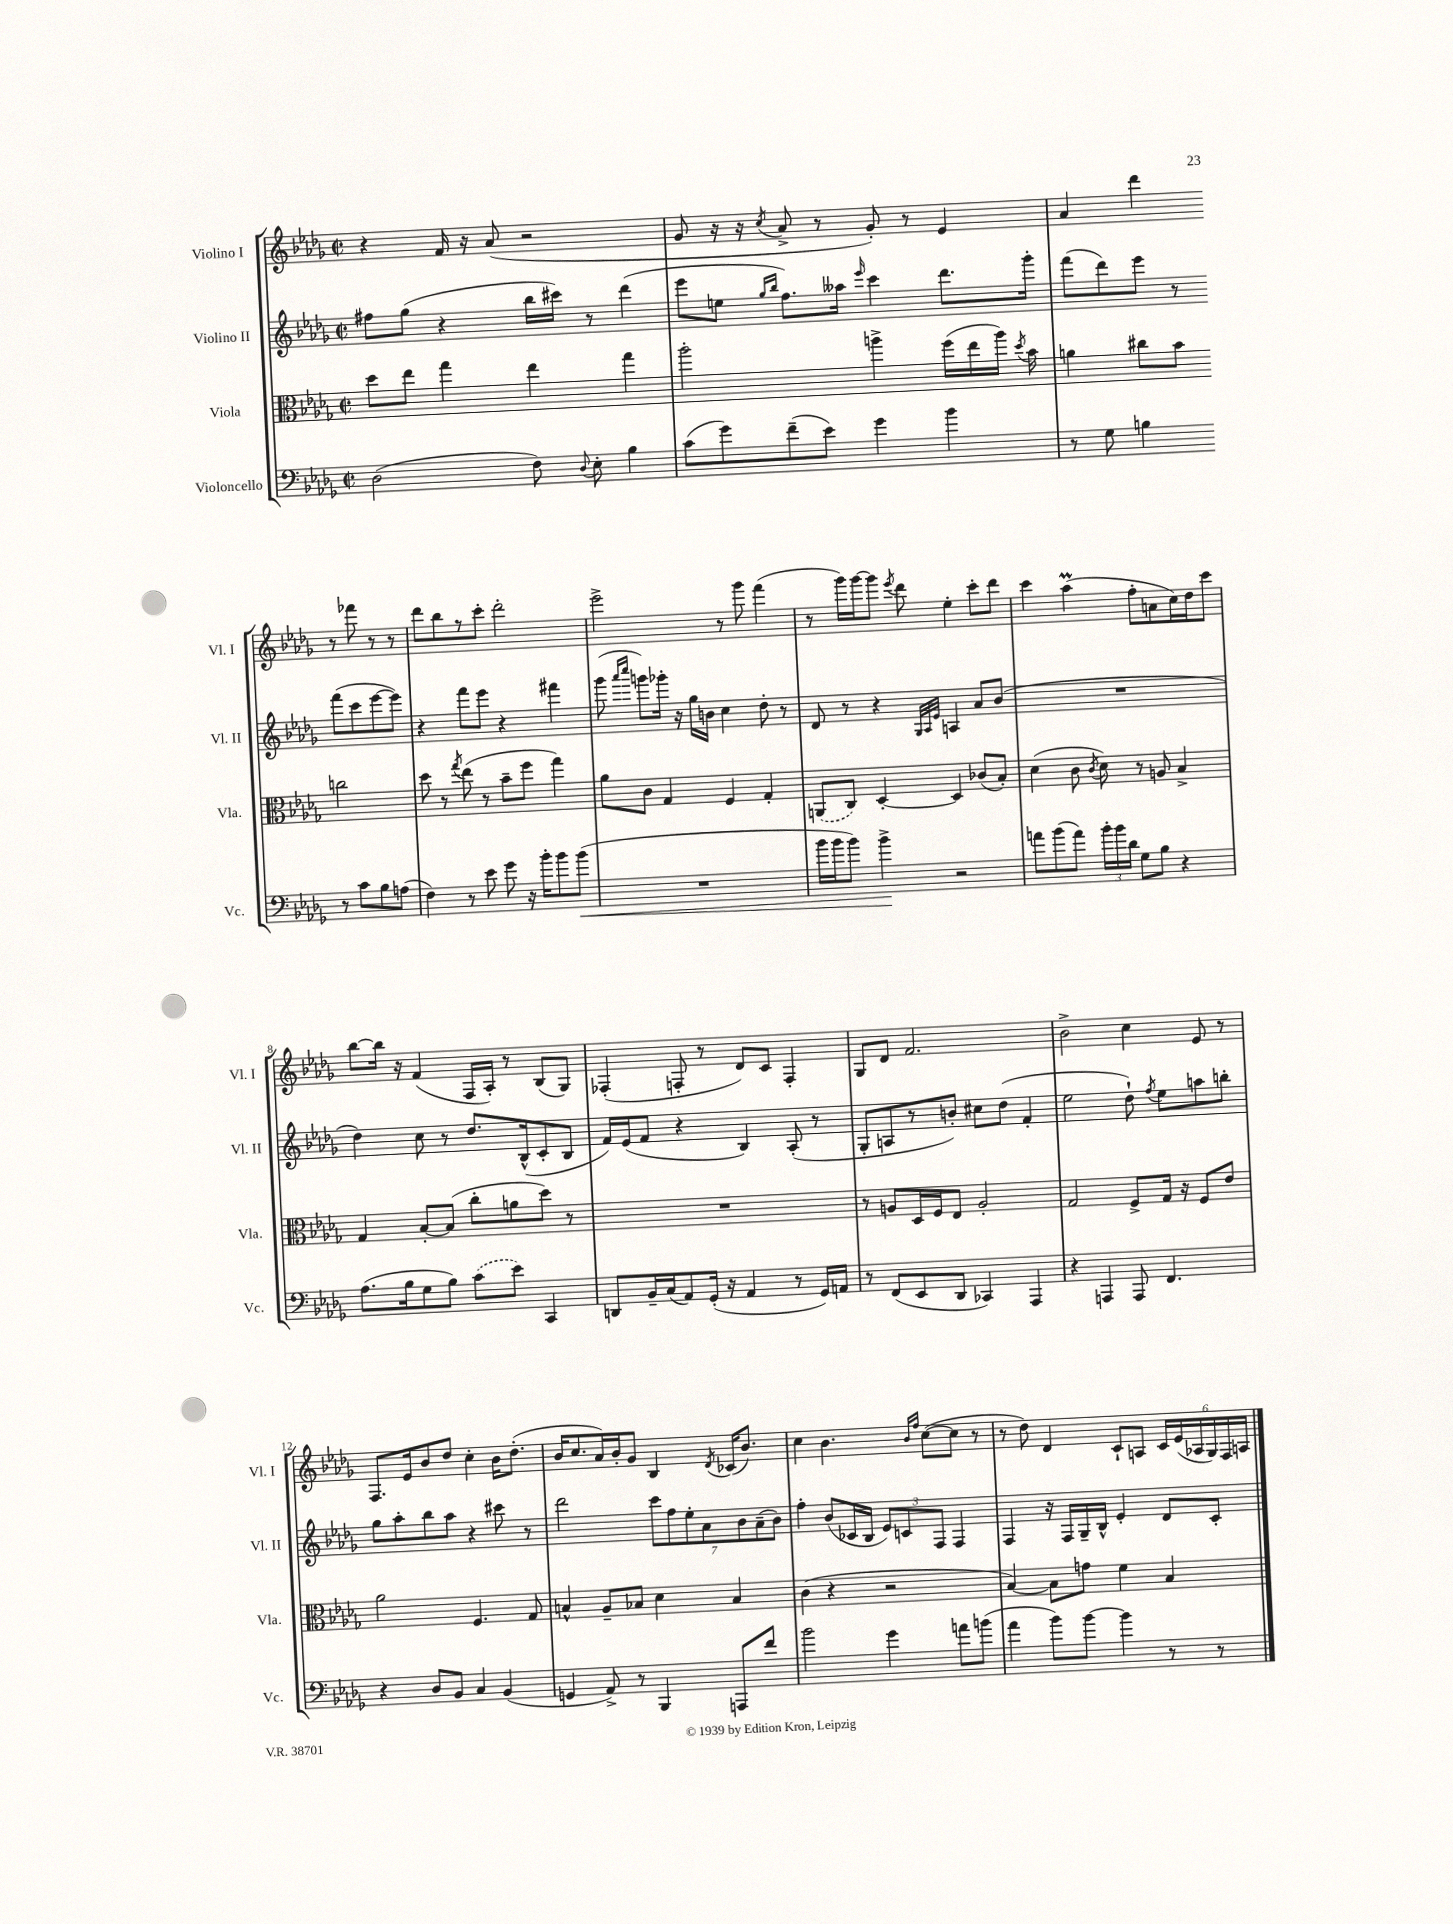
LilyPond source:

<<
\new StaffGroup <<
\new Staff = "s0" \with { instrumentName = "Violino I" shortInstrumentName = "Vl. I" } {
    \clef treble \key des \major \defaultTimeSignature \time 2/2
    \autoBeamOff r4 f'16 r16 aes'8( r2 |
    ges'8 r16 r16 \acciaccatura { c''8 } aes'8-> r8 ges'8-.) r8 ees'4 |
    aes'4 des'''4 r8 fes'''8 r8 r8 |
    des'''8[ bes''8 r8 c'''8]-. des'''2-. |
    ees'''2-> r8 ges'''8 f'''4( |
    r8 ges'''16[) ges'''16~ ges'''8] \acciaccatura { ees'''8 } des'''8 ees''4-. c'''8[-. des'''8] |
    c'''4 aes''4\prall( f''8[-. a'8 c''16) des''16 c'''8] |
    bes''8[~ bes''16] r16 f'4( f16[ aes16]-.) r8 bes8[( ges8]) |
    fes4-.( f8-. r8 des'8[) c'8] f4-. |
    ges8[ des'8] f'2. |
    bes'2-> c''4 ees'8 r8 |
    f8.[ ees'16 bes'8 des''8] c''4-. bes'16[ des''8.]-.( |
    bes'16[ c''8. aes'16) bes'16-. ges'8] bes4 \acciaccatura { des'8 } ces'16[( bes'8.]) |
    c''4 bes'4. \grace { bes'16[ f''16] } c''8[~( c''8] r8 |
    r8 des''8) des'4 c'8[-! a8] \tuplet 6/4 { c'16[ ees'16( aes16 ges16) f16 a16] } \bar "|." |
}
\new Staff = "s1" \with { instrumentName = "Violino II" shortInstrumentName = "Vl. II" } {
    \clef treble \key des \major \defaultTimeSignature \time 2/2
    \autoBeamOff fis''8[ ges''8]( r4 bes''16[ cis'''16]) r8 des'''4( |
    ees'''8[ e''8] \grace { ges''16[ bes''16] } f''8.[) aeses''16] \grace { ees'''16 } c'''4 des'''8.[ ges'''16]-. |
    f'''8[( des'''8) ees'''8] r8 f'''8[( c'''8 ees'''8~ ees'''8]) |
    r4 f'''8[ ees'''8] r4 fis'''4 |
    ges'''8( \grace { aes'''16[ c''''16] } g'''8[) ges'''16]-. r16 ges''16[ b'16] c''4 des''8-. r8 |
    des'8 r8 r4 \grace { ges32[ aes32 ees'32] } a4 aes'8[ bes'8]( |
    R1 |
    des''4) c''8 r8 des''8.[ bes16-^( c'8-. bes8] |
    f'16[) ees'16( f'8] r4 bes4) aes8-.( r8 |
    ges8[-. a8 r8 b'8]-.) cis''8[ des''8]( f'4-. |
    ees''2 des''8-!) \acciaccatura { f''8 } ees''8[ a''8 b''8]-. |
    ges''8[ aes''8-. bes''8 aes''8] r4 cis'''8 r8 |
    des'''2 \tuplet 7/4 { c'''8[ f''8 ees''8-. aes'8 bes'8 aes'8--( bes'8]) } |
    f''4-. bes'8[( ces'16 bes16] \tuplet 3/2 { ees'8[) c'8 f8] } f4 |
    f4 r16 f16[ ges16-- bes16]-^ ees'4-. des'8[ c'8]-. \bar "|." |
}
\new Staff = "s2" \with { instrumentName = "Viola" shortInstrumentName = "Vla." } {
    \clef alto \key des \major \defaultTimeSignature \time 2/2
    \autoBeamOff des''8[ ees''8] ges''4 ees''4 ges''4 |
    aes''2-. a''4-> f''16[( ees''16 a''16]) \acciaccatura { des''8 } bes'16 |
    a'4 cis''8[ bes'8] c''2 |
    des''8 r8 \acciaccatura { ges''8 } ees''8( r8 bes'8[-- f''8] ges''4) |
    aes'8[ c'8] ges4 f4 ges4-. |
    \once \slurDashed a,8[( c8]) des4~-. des4 ces'8[( bes8]-.) |
    des'4( c'8 \acciaccatura { c'8 } des'8) r8 a8 bes4-> |
    ges4 bes8[~-. bes8]( c''8[-. a'8 des''8]) r8 |
    R1 |
    r8 a8[ des16 f16 ees8] a2-. |
    ges2 f8[-> ges16] r16 f8[ ees'8] |
    aes'2 f4. ges8 |
    b4-^ aes8[-- bes8] des'4 bes4 |
    c'4( r4 r2 |
    bes4~) bes8[ g'8] f'4 bes4 \bar "|." |
}
\new Staff = "s3" \with { instrumentName = "Violoncello" shortInstrumentName = "Vc." } {
    \clef bass \key des \major \defaultTimeSignature \time 2/2
    \autoBeamOff des2( f8) \appoggiatura { des8 } ees8-. bes4 |
    c'8[( ges'8) f'8--( ees'8]) ges'4 bes'4 |
    r8 ges8 b4 r8 c'8[ b8 a8]( |
    f4) r8 ees'8 ges'8 r16 bes'16[-. bes'8 bes'8]\<( |
    R1 |
    bes'16[ bes'16 bes'8]) bes'4->\! r2 |
    a'8[ bes'8( a'8]) \tuplet 3/2 { bes'16[-. bes'16 des'16] } ges8[ bes8] r4 |
    aes8.[( bes16 ges8 bes8]) \once \slurDashed c'8[( ees'8]) c,4 |
    d,8[ bes,16-- c16( aes,8) ges,16]-.( r16 aes,4 r8 ges,16[) a,16] |
    r8 f,8[( ees,8 des,8] ces,4) aes,,4 |
    r4 a,,4 a,,8 f,4. |
    r4 des8[ bes,8] c4 bes,4( |
    g,4 aes,8->) r8 bes,,4 a,,8[ f'8] |
    bes'2 ges'4 a'8[ b'8]( |
    aes'4 bes'8[) bes'8]~ bes'4 r8 r8 \bar "|." |
}
>>
>>
